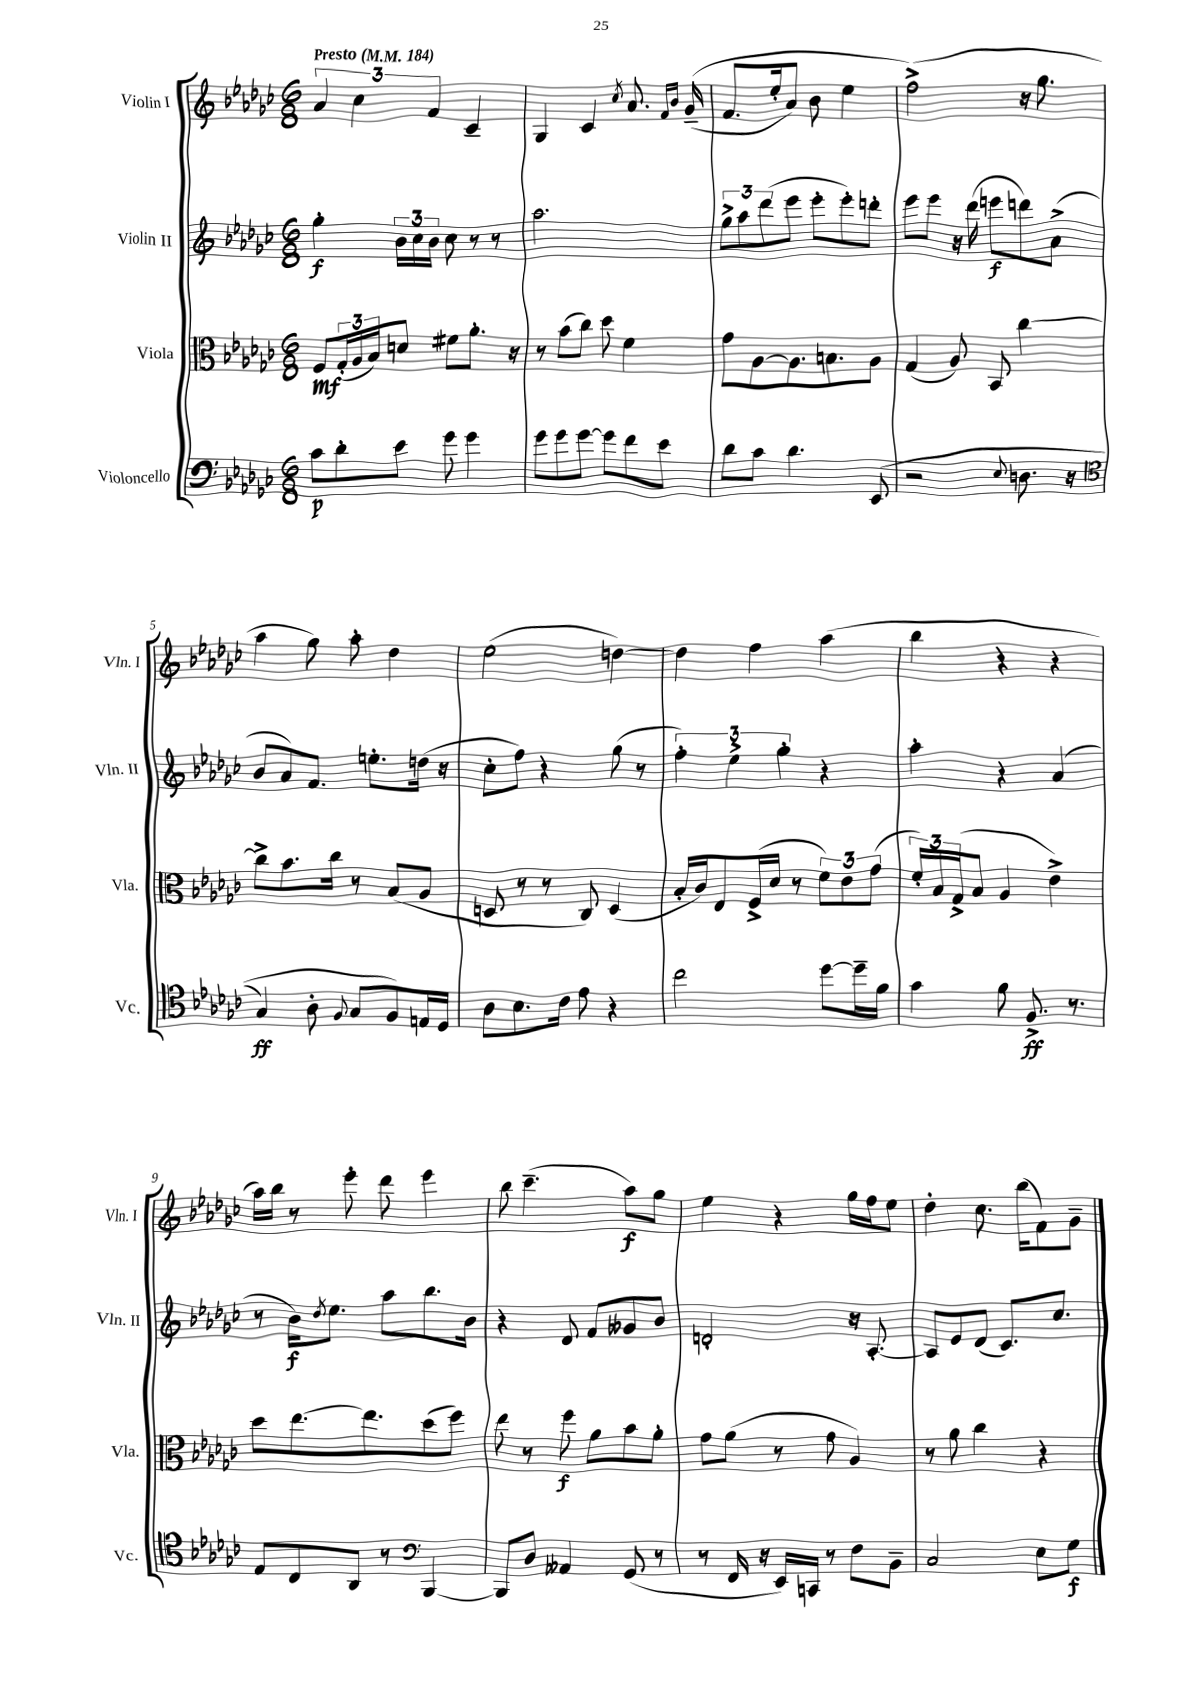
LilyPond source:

<<
\new StaffGroup <<
\new Staff = "s0" \with { instrumentName = "Violin I" shortInstrumentName = "Vln. I" } {
    \clef treble \key ges \major \numericTimeSignature \time 6/8 \tempo "Presto" 4 = 184
    \tuplet 3/2 { aes'4 ces''4 f'4 } ces'4-- |
    ges4 ces'4 \acciaccatura { ces''8 } aes'8. \grace { f'16 bes'16 } ges'16--(\( |
    f'8. ees''16-. aes'8) bes'8 ees''4 |
    f''2->(\) r16 ges''8. |
    aes''4 ges''8) aes''8-. des''4 |
    ees''2( d''4~) |
    d''4 f''4 aes''4( |
    bes''4 r4 r4 |
    aes''16) bes''16 r8 ees'''8-. des'''8 ees'''4 |
    bes''8 ces'''4.--( aes''8\f) ges''8 |
    ees''4 r4 ges''16 f''16 ees''8 |
    des''4-. ces''8. bes''16( f'8) ges'8-- \bar "|." |
}
\new Staff = "s1" \with { instrumentName = "Violin II" shortInstrumentName = "Vln. II" } {
    \clef treble \key ges \major \numericTimeSignature \time 6/8
    ges''4-.\f \tuplet 3/2 { bes'16 ces''16 bes'16 } ces''8 r8 r8 |
    aes''2. |
    \tuplet 3/2 { ges''8-> aes''8 des'''8( } ees'''8 ees'''8-. ees'''8-.) d'''8-. |
    ees'''8 ees'''8 r16 des'''16( e'''8\f d'''8) aes'8->( |
    bes'8 aes'8) f'8. e''8.-. d''16( r16 |
    ces''8-. f''8) r4 ges''8( r8 |
    \tuplet 3/2 { f''4-.) ees''4-> ges''4-. } r4 |
    aes''4-. r4 aes'4( |
    r8 bes'16\f) \acciaccatura { des''8 } ees''8. aes''8 bes''8. bes'16 |
    r4 des'8 f'8 geses'8 bes'8 |
    d'2-. r16 aes8.~-. |
    aes8 ees'8 des'8( ces'8.) ces''8. \bar "|." |
}
\new Staff = "s2" \with { instrumentName = "Viola" shortInstrumentName = "Vla." } {
    \clef alto \key ges \major \numericTimeSignature \time 6/8
    f8\mf \tuplet 3/2 { ges16-.( aes16 bes16) } d'8 fis'8 aes'8.-. r16 |
    r8 bes'8( ces''8) des''8 f'4 |
    ges'8 aes8~ aes8. b8. aes8 |
    ges4( aes8) bes,8 ces''4~ |
    ces''8-> bes'8. ces''16 r8 bes8( aes8 |
    d8 r8 r8 ces8) d4( |
    bes16-. ces'16) ees8 f16->( des'16 r8 \tuplet 3/2 { f'8) ees'8 ges'8( } |
    \tuplet 3/2 { f'16-.) bes16 ges16->( } bes8 aes4 ees'4->) |
    des''8 ees''8.~ ees''8. des''8( f''8) |
    ees''8 r8 f''8\f aes'8 bes'8 aes'8-. |
    ges'8 aes'8( r8 ges'8 aes4) |
    r8 aes'8 ces''4 r4 \bar "|." |
}
\new Staff = "s3" \with { instrumentName = "Violoncello" shortInstrumentName = "Vc." } {
    \clef bass \key ges \major \numericTimeSignature \time 6/8
    ces'8\p des'8-. ees'8 ges'8 ges'4 |
    ges'8 ges'8 ges'8~ ges'8 f'8 ees'8 |
    des'8 ces'8 des'4. ees,8(\( |
    r2 \appoggiatura { ees8 } d8. r16 |
    \clef tenor ges4\ff) aes8-. \appoggiatura { f8 } ges8 f8\) e16 des16 |
    aes8 bes8. ces'16 ees'8 r4 |
    ces''2 des''8~ des''16-- f'16 |
    ges'4 f'8 f8.->\ff r8. |
    ees8 ces8 aes,8 r8 \clef bass bes,,4~ |
    bes,,8 des8 aeses,4 ges,8( r8 |
    r8 f,16 r16 ees,16) c,16 r8 f8 bes,8-- |
    ces2 ees8 ges8\f \bar "|." |
}
>>
>>
